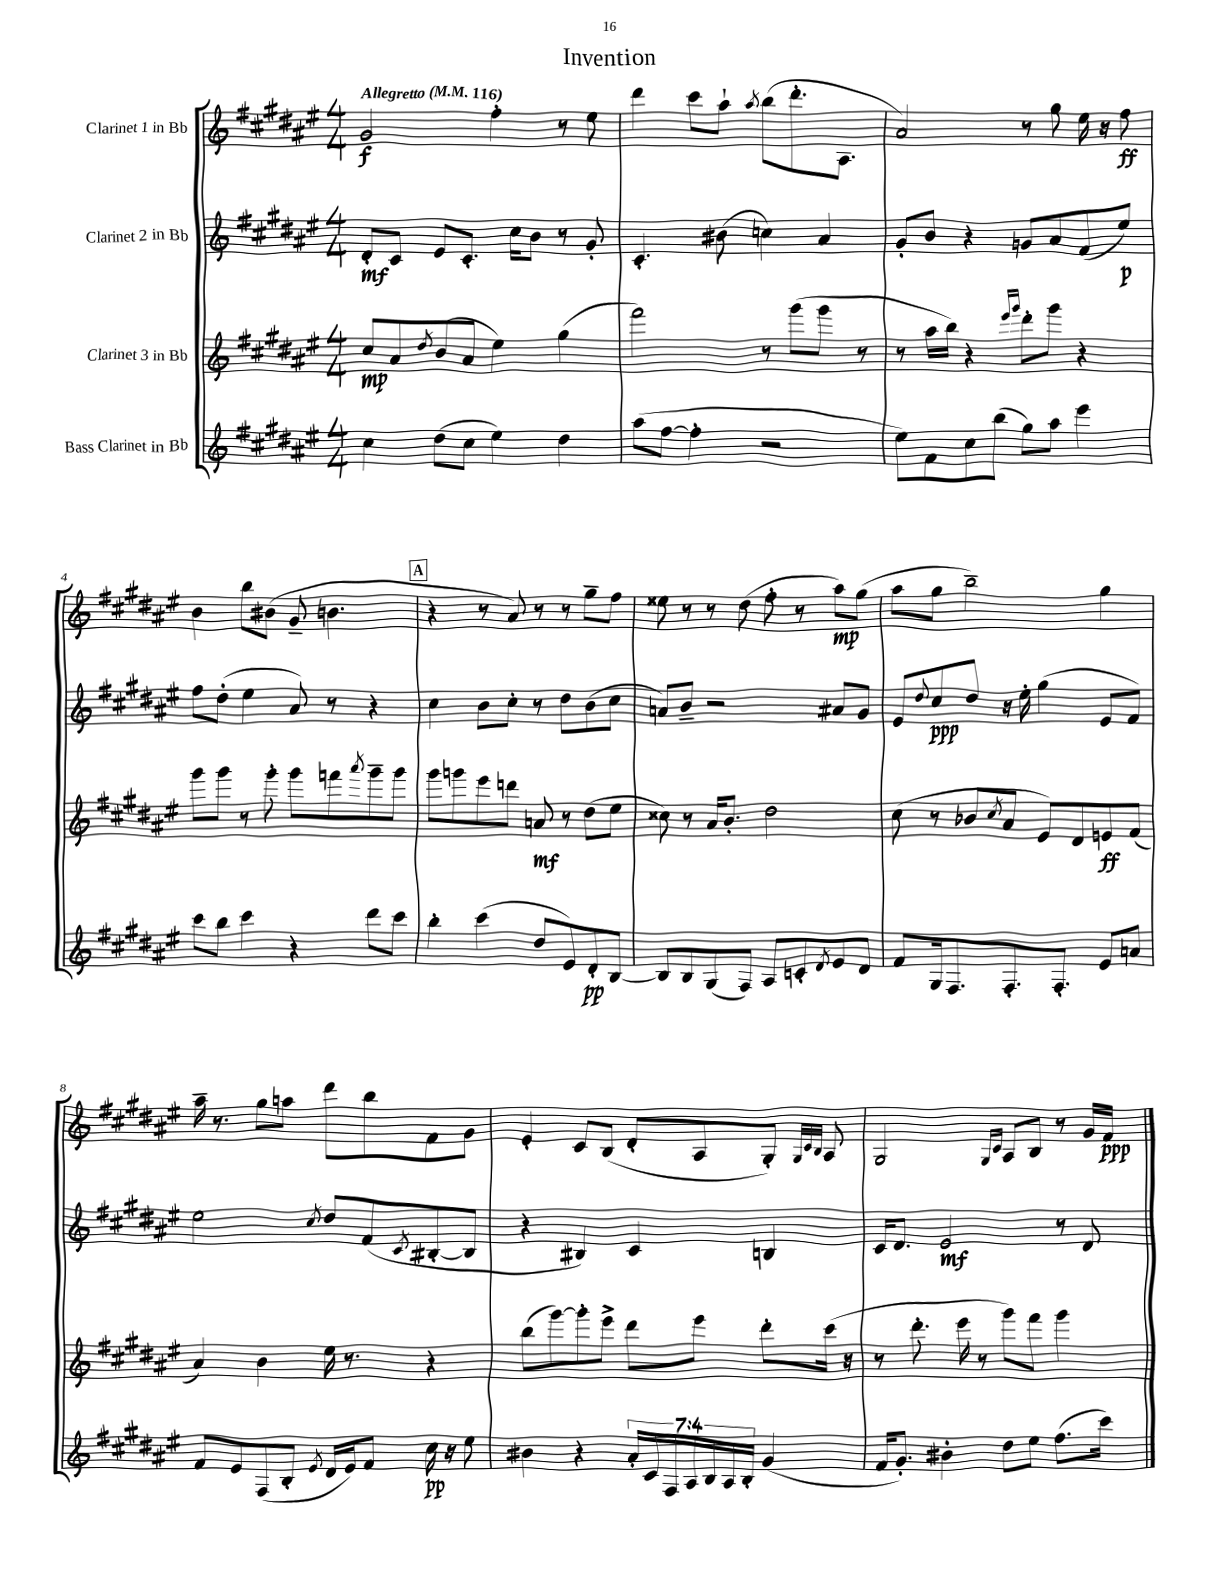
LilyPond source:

\header { title = "Invention" }
<<
\new StaffGroup <<
\new Staff = "s0" \with { instrumentName = "Clarinet 1 in Bb" } {
    \clef treble \key fis \major \numericTimeSignature \time 4/4 \tempo "Allegretto" 4 = 116
    gis'2\f fis''4-. r8 eis''8 |
    dis'''4 cis'''8 ais''8-! \acciaccatura { ais''8 } b''8( dis'''8.-. ais8. |
    ais'2) r8 gis''8 eis''16 r16 fis''8\ff |
    b'4 b''8 bis'8( gis'8-- b'4. |
    \mark \markup { \box "A" } r4 r8 ais'8) r8 r8 gis''8-- fis''8 |
    eisis''8 r8 r8 dis''8( fis''8-. r8 ais''8\mp) gis''8( |
    ais''8 gis''8 b''2--) gis''4 |
    ais''16-- r8. gis''8 a''8 dis'''8 b''8 fis'8 gis'8 |
    eis'4-. cis'8 b8( dis'8-. ais8 gis8-.) \grace { gis32 cis'32 b32 } ais8 |
    gis2 \grace { gis16 cis'16 } ais8 b8 r8 gis'16 fis'16\ppp \bar "|." |
}
\new Staff = "s1" \with { instrumentName = "Clarinet 2 in Bb" } {
    \clef treble \key fis \major \numericTimeSignature \time 4/4
    dis'8-.\mf cis'8 eis'8 cis'8.-. cis''16 b'8 r8 gis'8-. |
    cis'4.-. bis'8( c''4) ais'4 |
    gis'8-. b'8 r4 g'8 ais'8 fis'8( eis''8\p) |
    fis''8 dis''8-.( eis''4 ais'8) r8 r4 |
    \mark \markup { \box "A" } cis''4 b'8 cis''8-. r8 dis''8 b'8( cis''8 |
    a'8) b'8-- r2 ais'8 gis'8 |
    eis'8 \appoggiatura { dis''8 } cis''8\ppp dis''8 r16 eis''16-. gis''4( eis'8 fis'8) |
    eis''2 \acciaccatura { cis''8 } dis''8 fis'8( \acciaccatura { cis'8 } bis8~-. bis8 |
    r4 bis4) cis'4 b4 |
    cis'16 dis'8. eis'2\mf r8 dis'8 \bar "|." |
}
\new Staff = "s2" \with { instrumentName = "Clarinet 3 in Bb" } {
    \clef treble \key fis \major \numericTimeSignature \time 4/4
    cis''8\mp ais'8 \acciaccatura { dis''8 } b'8( ais'8 eis''4) gis''4( |
    fis'''2) r8 gis'''8( gis'''8 r8 |
    r8 ais''16 b''16) r4 \grace { eis'''16 gis'''16 } dis'''8-. gis'''8 r4 |
    gis'''8 gis'''8 r8 gis'''8-. gis'''8 f'''8 \acciaccatura { ais'''8 } gis'''8-- gis'''8 |
    \mark \markup { \box "A" } gis'''8 g'''8 eis'''8 d'''8 a'8\mf r8 dis''8( eis''8 |
    cisis''8) r8 ais'16 b'8.-. dis''2 |
    cis''8( r8 bes'8 \acciaccatura { cis''8 } ais'8 eis'8) dis'8 e'8\ff fis'8( |
    ais'4) b'4 eis''16 r8. r4 |
    b''8( gis'''8~) gis'''8-. eis'''8-> dis'''8 eis'''8 dis'''8-. cis'''16( r16 |
    r8 dis'''8.-. eis'''16 r8 gis'''8) fis'''8 gis'''4 \bar "|." |
}
\new Staff = "s3" \with { instrumentName = "Bass Clarinet in Bb" } {
    \clef treble \key fis \major \numericTimeSignature \time 4/4 \override Staff.TupletNumber.text = #tuplet-number::calc-fraction-text
    cis''4 dis''8( cis''8 eis''4) dis''4 |
    ais''8( fis''8~ fis''4-. r2 |
    eis''8) fis'8 cis''8 b''8( gis''8) ais''8 eis'''4 |
    cis'''8 b''8 cis'''4 r4 dis'''8 cis'''8 |
    \mark \markup { \box "A" } b''4-. cis'''4( dis''8 eis'8) dis'8-.\pp b8~ |
    b8 b8 gis8( fis8) ais8 c'8-. \acciaccatura { dis'8 } eis'8 dis'8 |
    fis'8 gis16 fis8. fis8.-. fis8.-. eis'8 a'8 |
    fis'8 eis'8 fis8( b8-. \acciaccatura { eis'8 } dis'16 eis'16) fis'8 cis''16\pp r16 eis''8 |
    bis'4 r4 \tuplet 7/4 { ais'16-. cis'16 fis16 ais16 b16 ais16 b16-. } gis'4( |
    fis'16 gis'8.-.) bis'4-. dis''8 eis''8 fis''8.( cis'''16) \bar "|." |
}
>>
>>
